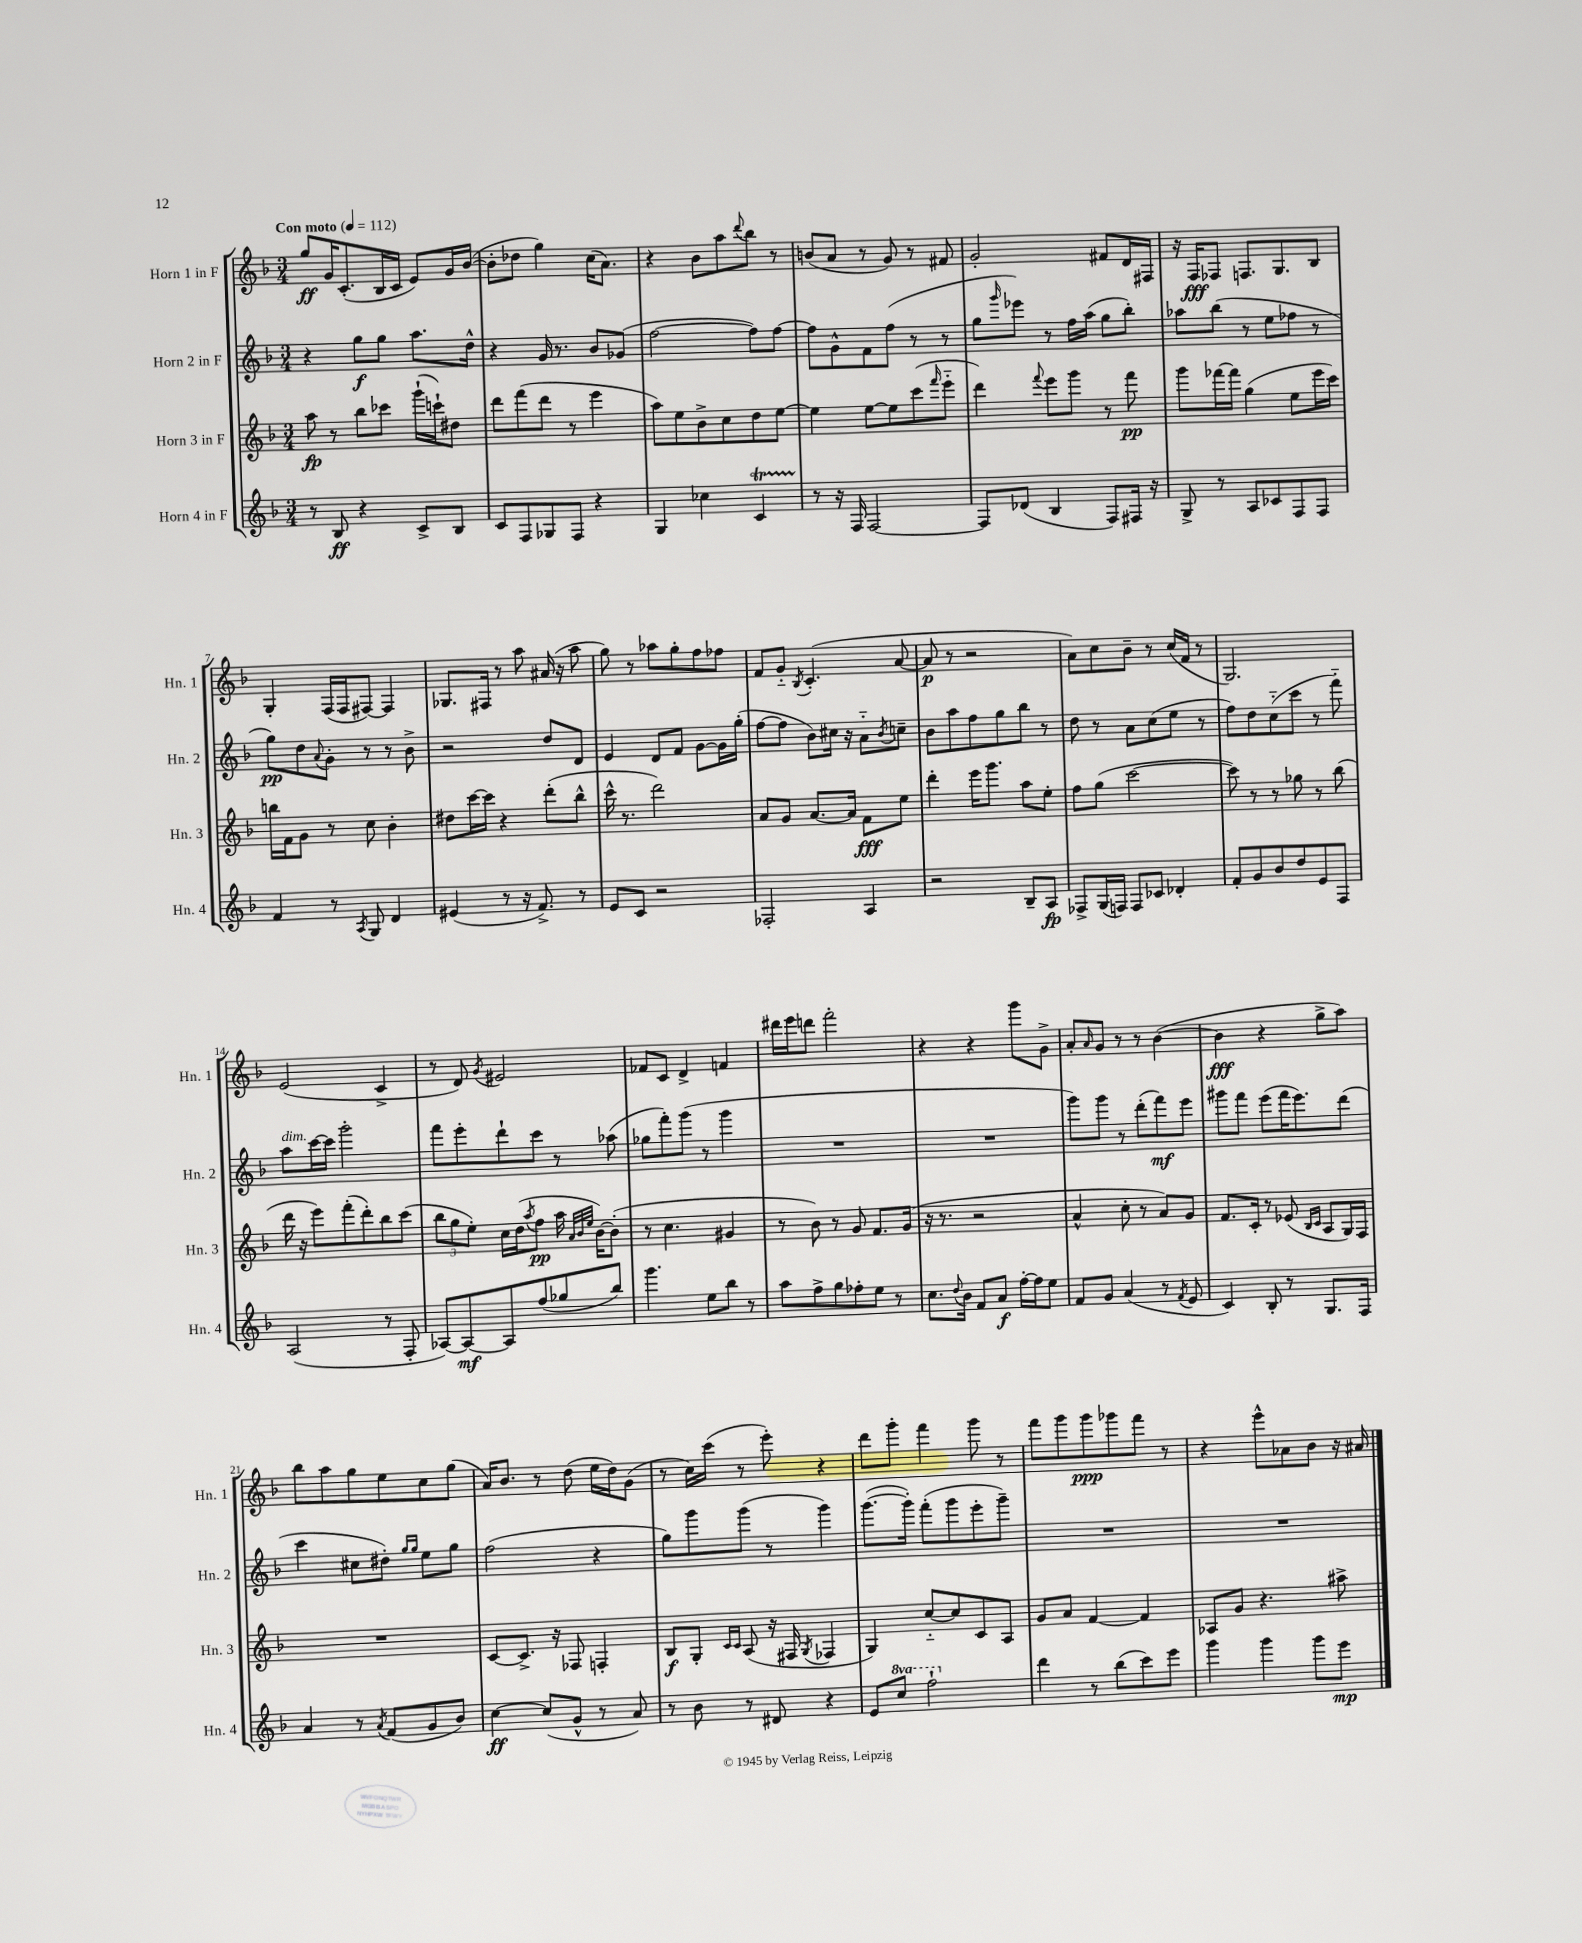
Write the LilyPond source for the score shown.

<<
\new StaffGroup <<
\new Staff = "s0" \with { instrumentName = "Horn 1 in F" shortInstrumentName = "Hn. 1" } {
    \clef treble \key f \major \numericTimeSignature \time 3/4 \tempo "Con moto" 4 = 112
    g''8\ff g'16 c'8.-.( bes16 c'16 e'8) g'16 bes'16~( |
    bes'8-. des''8 g''4) c''16( a'8.) |
    r4 bes'8 a''8 \appoggiatura { d'''8 } bes''8 r8 |
    b'8( a'8 r8 g'8) r8 fis'8 |
    g'2-. fis'8 d'16 fis16 |
    r16 f16\fff fes8 f8. g8. bes8 |
    g4-. f16( f16 fis8~) fis4 |
    ges8. fis16 r8 a''8 ais'16( r16 a''8 |
    g''8) r8 aes''8 g''8-. f''8 fes''8 |
    f'8 g'8-_ \acciaccatura { bes8 } c'4.-.( a'8~ |
    a'8\p r8 r2 |
    a'8) c''8 bes'8-- r8 c''16( f'16 r8 |
    g2.) |
    e'2( c'4-> |
    r8 d'8) \acciaccatura { g'8 } eis'2 |
    fes'8 c'8 d'4-> f'4 |
    dis'''16 e'''16 d'''8 f'''2-. |
    r4 r4 g'''8 g'8-> |
    a'8-. \grace { a'16 } g'8 r8 r8 bes'4~( |
    bes'4\fff r4 g''8-> a''8) |
    bes''8 a''8 g''8 e''8 c''8 g''8( |
    a'16) bes'8. r8 d''8( e''16 d''16) g'8( |
    r8 c''16) c'''16( r8 e'''8-.) r4 |
    d'''8 g'''8-. f'''4 g'''8 r8 |
    f'''8 g'''8 g'''8\ppp ges'''8 f'''8 r8 |
    r4 e'''8-^ aes'8 bes'8 r16 ais'16 \bar "|." |
}
\new Staff = "s1" \with { instrumentName = "Horn 2 in F" shortInstrumentName = "Hn. 2" } {
    \clef treble \key f \major \numericTimeSignature \time 3/4
    r4 g''8\f g''8 a''8. d''16-^ |
    r4 g'16 r8. bes'8 ges'8( |
    f''2~ f''8) f''8~ |
    f''8 g'8-^ f'8 f''8( r8 r8 |
    g''8 \grace { g'''16 } ees'''8) r8 f''16 a''16( g''8 bes''8-.) |
    aes''8 bes''8( r8 e''8 fes''8 r8 |
    g''8\pp) d''8 \appoggiatura { a'8 } g'8-. r8 r8 bes'8-> |
    r2 d''8 d'8 |
    e'4 d'8 f'8 g'8~ g'16 g''16-.( |
    f''8~ f''8 bes'8) cis''16 r16 a'8-_ \acciaccatura { bes'8 } c''8-- |
    bes'8 a''8 f''8 g''8 bes''8 r8 |
    d''8 r8 a'8 c''8( e''8 r8 |
    f''8) d''8 c''8-_( c'''8 r8 f'''8-_) |
    a''8^\markup { \italic "dim." } c'''16~ c'''16 g'''2-. |
    f'''8 e'''8-. d'''8-! c'''8 r8 aes''8( |
    ges''8 f'''8-.) g'''8( r8 g'''4 |
    R2. |
    R2. |
    g'''8) g'''8 r8 d'''8-.( f'''8\mf) e'''8 |
    gis'''8 f'''8 e'''8( f'''16 e'''8.) d'''8( |
    c'''4 cis''8 dis''8-.) \grace { g''16 g''16 } e''8 g''8 |
    f''2( r4 |
    g''8) g'''8 g'''8( r8 g'''4) |
    g'''8.~( g'''16-.) f'''8-.( g'''8 e'''8-. g'''8--) |
    R2. |
    R2. \bar "|." |
}
\new Staff = "s2" \with { instrumentName = "Horn 3 in F" shortInstrumentName = "Hn. 3" } {
    \clef treble \key f \major \numericTimeSignature \time 3/4
    a''8\fp r8 bes''8 ces'''8 g'''16-!( c'''16-!) dis''8 |
    d'''8 f'''8( d'''8 r8 e'''4 |
    a''8) e''8 bes'8-> c''8 d''8 e''8~ |
    e''4 e''8~ e''8 c'''8( \grace { f'''16 } e'''8-_ |
    d'''4) \appoggiatura { f'''8 } e'''8 g'''8 r8 f'''8\pp |
    g'''8 fes'''16~ fes'''16 g''4( e''8 e'''16 c'''16) |
    b''16 f'16 g'8 r8 c''8 bes'4-. |
    dis''8 c'''16~ c'''16 r4 d'''8-.( bes''8-^ |
    c'''16-^ r8. d'''2) |
    a'8 g'8 a'8.~ a'16 f'8\fff e''8 |
    d'''4-. e'''16 g'''8. a''8 e''8-. |
    f''8 g''8( c'''2~ |
    c'''8) r8 r8 ges''8 r8 bes''8( |
    d'''16 r16 e'''8) f'''8-.( d'''8-.) bes''8 c'''8( |
    \tuplet 3/2 { bes''8 g''8 e''8-.) } c''16 d''16( \acciaccatura { a''8 } f''8\pp a''16 \grace { a'32 bes'32 e''32 } bes'16~) bes'8-.( |
    r8 c''4. gis'4 |
    r8 bes'8) r8 g'8 f'8. g'16( |
    r16 r8. r2 |
    a'4-^ c''8-. r8 a'8) g'8 |
    f'8. c'16-. r8 ees'8( \grace { bes16 c'16 } a8 g16) f16 |
    R2. |
    c'8~ c'8.-> r16 fes8 f4-. |
    bes8\f g8-. \grace { c'16 c'16 } a8( r16 fis16 \acciaccatura { g8 } fes4 |
    g4) c''8~-_ c''8 c'8 a8 |
    g'8 a'8 f'4~ f'4 |
    aes8 g'8 r4. ais''8-> \bar "|." |
}
\new Staff = "s3" \with { instrumentName = "Horn 4 in F" shortInstrumentName = "Hn. 4" } {
    \clef treble \key f \major \numericTimeSignature \time 3/4 \set Staff.ottavationMarkups = #ottavation-simple-ordinals
    r8 bes8\ff r4 c'8-> bes8 |
    c'8 f8 ges8 f8 r4 |
    g4 ces''4 c'4\startTrillSpan |
    r8\stopTrillSpan r16 f16 f2~ |
    f8 des'8( bes4 f8) fis16 r16 |
    g8-> r8 a8 ces'8 f8 f8 |
    f'4 r8 \acciaccatura { a8 } g8 d'4 |
    eis'4( r8 r16 f'8.->) r8 |
    e'8 c'8 r2 |
    fes2-. a4 |
    r2 bes8-- a8\fp |
    fes8-> g16( f16) f8 ces'8 des'4-. |
    f'8-. g'8 bes'8 d''8 e'8 f8 |
    a2( r8 f8-. |
    aes8~) aes8~\mf aes8 f''8( ges''8 bes''8) |
    g'''4. e''8 bes''8 r8 |
    a''8 f''8-> g''8 fes''8-. e''8 r8 |
    c''8. \appoggiatura { d''8 } bes'16 f'8 a'8\f f''16~-. f''16 e''8 |
    f'8 g'8 a'4( r8 \acciaccatura { f'8 } e'8 |
    c'4) bes8-. r8 g8. f16 |
    a'4 r8 \acciaccatura { a'8 } f'8( g'8 bes'8) |
    c''4~\ff c''8( g'8-^ r8 a'8) |
    r8 bes'8 r8 dis'8 r4 |
    e'8 \ottava #1 c'''8 f'''2-! \ottava #0 |
    d'''4 r8 bes''8( c'''8) e'''8 |
    g'''4 g'''4 g'''8 e'''8\mp \bar "|." |
}
>>
>>
